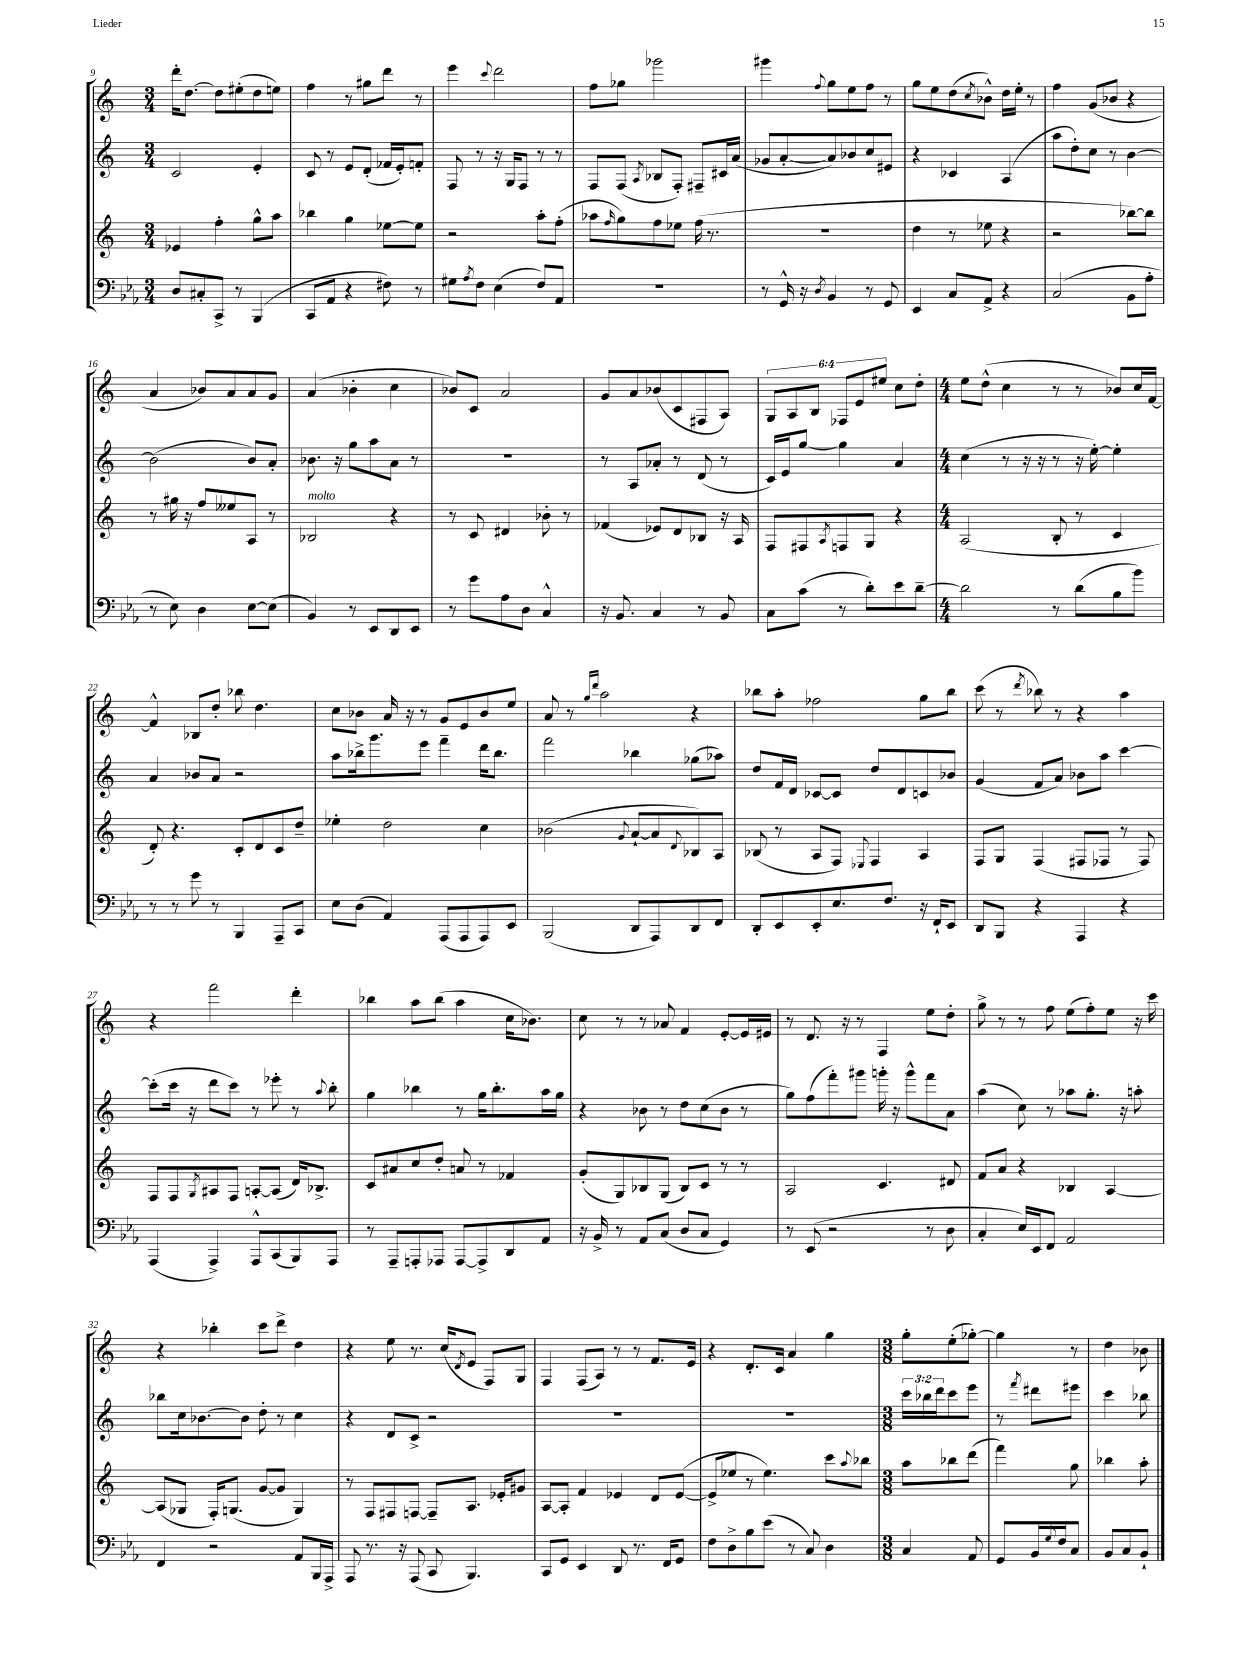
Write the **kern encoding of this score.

**kern	**kern	**kern	**kern
*part4	*part3	*part2	*part1
*staff4	*staff3	*staff2	*staff1
*clefF4	*clefG2	*clefG2	*clefG2
*k[b-e-a-]	*k[]	*k[]	*k[]
*M3/4	*M3/4	*M3/4	*M3/4
=9	=9	=9	=9
8D/L	4e-X/	2c/	16ddd'\KL
.	.	.	[8.dd\J
8C#X'/	.	.	.
8CC^/J	4ff'\	.	8dd\L]
8r	.	.	(8ee#X'\
(4BBB-/	8gg^^\L	4e'/	8dd\
.	8aa\J	.	8een\J)
=10	=10	=10	=10
8CC/L	4bb-X\	8c/	4ff\
8AA-/J	.	8r	.
4r	4gg\	8e/L	8r
.	.	(8d'/J	8gg#X\L
8F#X\)	[8ee-X\L	16f-X/LL	8ddd\J
.	.	16e'/J)	.
8r	8ee-\J]	8fn'/J	8r
=11	=11	=11	=11
8G#X\L	2r	8F/	4eee\
8qA-/	.	.	.
8F\J	.	8r	.
.	.	.	8qqccc/
(4E-\	.	16r	2ddd\
.	.	16G/KL	.
.	.	8F/J	.
8F/L)	8aa'\L	8r	.
8AA-/J	(8ff'\J	8r	.
=12	=12	=12	=12
2.r	8aa-X\L	8F/L	8ff\L
.	16qqff/	.	.
.	8gg\)	(8F/J	8gg-X\J
.	.	8qA/	.
.	8ff\	8B-X/L	2ggg-X\
.	8ee-X\J	8F'/J)	.
.	(16ff\	8F#X~/L	.
.	8.r	.	.
.	.	16c#X/L	.
.	.	(16a/JJ	.
=13	=13	=13	=13
8r	2.r	8g-X/L	4ggg#X\
16GG^^/	.	[8a'/	.
16r	.	.	.
8qD/	.	.	8qqff/
4BB-/	.	8a/])	8gg\L
.	.	8b-X/	8ee\
8r	.	8cc/	8ff\J
8GG/	.	8e#X/J	8r
=14	=14	=14	=14
4EE-/	4dd\	4r	8gg\L
.	.	.	8ee\
8C/L	8r	4c-X/	(8dd\
.	.	.	8qcc/
8AA-^/J	8ee-X\	.	8b-X^^\J)
4r	4r	(4A/	16dd\LL
.	.	.	16ee'\JJ
.	.	.	8r
=15	=15	=15	=15
(2C/	2r	8aa\L	4ff\
.	.	8dd'\)	.
.	.	8cc\J	(8g/L
.	.	8r	8b-X/J
8BB-\L	[8bb-X\L)	[4b\	4r
8A-'\J	8bb-\J]	.	.
!!LO:LB:g=z
=16	=16	=16	=16
8r	8r	(2b\]	4a/
8E-\)	16gg#X\	.	.
.	16r	.	.
4D\	8ff/L	.	8b-X/L)
.	8ee--X/	.	8a/
[8E-\L	8A/J	8b/L)	8a/
(8E-\J]	8r	8a'/J	8g/J
=17	=17	=17	=17
!	!LO:TX:a:i:t=molto	!	!
4BB-/)	2B-X/	8.b-X\	(4a/
.	.	16r	.
8r	.	8gg\L	4b-X'\
8EE-/L	.	8aa\	.
8DD/	4r	8a\J	4cc\
8EE-/J	.	8r	.
=18	=18	=18	=18
8r	8r	2.r	8b-X/L)
8g\L	8c/	.	8c/J
8A-\	4d#X/	.	2a/
8D\J	.	.	.
4C^^/	8b-X'\	.	.
.	8r	.	.
=19	=19	=19	=19
16r	(4f-X/	8r	8g/L
8.BB-/	.	.	.
.	.	8A/L	8a/
4C/	8e-X/L)	8a-X'/J	(8b-X/
.	8d/	8r	8c/
8r	8B-X/J	(8d/	8F#X/
8BB-/	16r	8r	8A/J)
.	16A/	.	.
=20	=20	=20	=20
8C\L	8F/L	16c/LL)	12G/L
.	.	16e/J	.
.	.	.	12A/
(8c\J	8F#X/	[8gg/J	.
.	.	.	12B/J
.	8qA/	.	.
8r	8Fn/	4gg\]	12F-X/L
.	.	.	12e/
8d'\L)	8G/J	.	.
.	.	.	12ee#X/J
8e-\	4r	4a/	8cc\L
[8d~\J	.	.	8dd'\J
=21	=21	=21	=21
*M4/4	*M4/4	*M4/4	*M4/4
2d\]	(2A/	(4cc\	8ee\L
.	.	.	(8dd^^\J
.	.	8r	4cc\
.	.	16r	.
.	.	16r	.
8r	8B'/	8r	8r
(8d\L	8r	16r	8r
.	.	[16ee'\)	.
8B-\	4c/	4ee'\]	8b-X/L)
8b-\J)	.	.	16cc/L
.	.	.	[16f/JJ
!!LO:LB:g=z
=22	=22	=22	=22
8r	8d'/)	4a/	4f^^/]
8r	4.r	.	.
8g\	.	8b-X/L	8B-X/L
8r	.	8a/J	8dd'/J
4BBB-/	8c'/L	2r	8bb-X\
.	8d/	.	4.dd\
8AAA-~/L	8c/	.	.
8CC/J	8dd~/J	.	.
=23	=23	=23	=23
8E-\L	4ee-X'\	8aa\L	8cc\L
(8D\J	.	16bb-X^\k	8b-X\J
.	.	8.ggg\	.
4AA-/)	2dd\	.	16a/
.	.	.	16r
.	.	8eee\J	8r
(8AAA-/L	.	4fff~\	8g/L
8AAA-/	.	.	8e/
8AAA-/)	4cc\	16ddd\KL	8b-/
.	.	8.bb-\J	.
8EE-/J	.	.	8ee/J
=24	=24	=24	=24
(2BBB-/	(2b-X\	2fff\	8a/
.	.	.	8r
.	.	.	16qqgg/LL
.	.	.	16qqddd/JJ
.	.	.	2aa\
.	8qqg/	.	.
8DD/L	[8a`/L	4bb-X\	.
8AAA-/)	8a/]	.	.
.	8qqd/	.	.
8DD/	8B-X/)	(8gg-X\L	4r
8FF/J	8A/J	8aa-X\J)	.
=25	=25	=25	=25
8DD'/L	(8B-X/	8dd/L	8bb-X\L
8EE-/	8r	16f/L	8aa'\J
.	.	16d/JJ	.
8EE-'/	8A/L	[8c-X/L	2ff-X\
8.E-/	8F/J)	8c-/J]	.
.	8qqE-X/	.	.
.	4F/	8dd/L	.
8.F/J	.	.	.
.	.	8d/	.
16r	4A/	8cn/	8gg\L
16FF`/KL	.	.	.
8EE-/J	.	8b-X/J	8bb-\J
=26	=26	=26	=26
8DD/L	8F/L	(4g/	(8ccc\
8BBB-/J	8G/J	.	8r
.	.	.	8qddd/
4r	(4F/	8f/L	8bb-X\)
.	.	8a/J)	8r
4AAA-/	8F#X/L	8b-X\L	4r
.	8F-X/J	8aa\J	.
4r	8r	[4ccc\	4aa\
.	8F-/)	.	.
!!LO:LB:g=z
=27	=27	=27	=27
(4AAA-/	8F/L	(8ccc'\L]	4r
.	8F/	16ccc\Jk	.
.	.	16r	.
.	8qG/	.	.
4AAA-^/)	8A#X/	8ddd\L	2fff\
.	8F/J	8ccc\J)	.
8AAA-^^/L	[8An'/L	8r	.
(8CC/	(8A/J]	8eee-X'\	.
8BBB-/)	16d/KL)	8r	4ddd'\
.	8.B-X^/J	.	.
.	.	8qqaa/	.
8AAA-/J	.	8bb'\	.
=28	=28	=28	=28
8r	8c/L	4gg\	4bb-X\
8AAA-~/L	8a#X/	.	.
8AAAn'/	8cc/	4bb-X\	8aa\L
8AAA-X/J	8dd'/J	.	(8bb-\J
[8AAA-/L	8an/	8r	4aa\
8AAA-^/]	8r	16gg\KL	.
.	.	8.bb-'\	.
8DD/	4f-X/	.	16cc\KL
.	.	.	8.b-X\J)
8AA-/J	.	16aa\L	.
.	.	16gg\JJ	.
=29	=29	=29	=29
16r	(8g'/L	4r	8cc\
16BB-^/	.	.	.
8r	8G/)	.	8r
8AA-/L	8B-X/	8b-X\	8r
(8C/J	(8G/J	8r	8a-X/
8D/L	8B-/L)	8dd\L	4f/
8C/J	8c/J	(8cc\	.
4GG/)	8r	8b-\J	[8e'/L
.	8r	8r	16e/L]
.	.	.	16e#X/JJ
=30	=30	=30	=30
8r	2A/	8gg\L)	8r
(8EE-/	.	(8ff\	8.d/
2r	.	8fff'\)	.
.	.	.	16r
.	.	8ggg#X\J	8r
.	4.c/	16gggn'\	4F/
.	.	16r	.
.	.	8ggg^^\L	.
8r	.	8fff\	8ee\L
8D\	8d#X/	8a\J	8dd'\J
=31	=31	=31	=31
4C'/	8f/L	(4aa\	8gg^\
.	8a/J	.	8r
16E-/LL)	4r	8cc\)	8r
16EE-/J	.	.	.
8FF/J	.	8r	8ff\
2AA-/	4B-X/	8aa-X\L	(8ee\L
.	.	8.gg'\J	8ff'\)
.	[4A/	.	8ee\J
.	.	16r	.
.	.	8aan'\	16r
.	.	.	16ccc\
!!LO:LB:g=z
=32	=32	=32	=32
4FF/	(8A/L]	8bb-X\L	4r
.	8G-X/J	16cc\k	.
.	.	[8.b-X\	.
2r	16F'/KL)	.	4bb-X'\
.	(8.Gn/J	.	.
.	.	8b-\J]	.
.	[8g/L	8dd'\	8ccc\L
.	8g/J]	8r	8ddd^\J
8AA-/L	4G/)	4cc\	4dd\
16BBB-/L	.	.	.
16AAA-^/JJ	.	.	.
=33	=33	=33	=33
8AAA-/	8r	4r	4r
8.r	8F/L	.	.
.	8F#X/	8d/L	8ee\
16r	.	.	.
(8AAA-/	[8Fn/J	8c^/J	8.r
8CC/	8F~/L]	2r	.
.	.	.	(16cc/KL
.	.	.	8qd/
4.BBB-/)	8.A/J	.	8e/J
.	.	.	8F/L)
.	16e-X'/KL	.	.
.	8g#X/J	.	8G/J
=34	=34	=34	=34
8CC/L	[8A/L	1r	4F/
8GG/J	8A'/J]	.	.
4EE-/	4f/	.	(8F/L
.	.	.	8A/J)
8DD/	4e-X/	.	8r
8.r	.	.	8r
.	8d/L	.	8.f/L
16FF/KL	.	.	.
8GG/J	([8e-/J	.	.
.	.	.	16e/Jk
=35	=35	=35	=35
8F\L	8e-^/L]	1r	4r
8D^\	8ee-X/J	.	.
8B-\	8r	.	8.d'/L
(8e-\J	4.ee-\)	.	.
.	.	.	16c/Jk
8r	.	.	4a/
8C/)	.	.	.
4D\	8ccc\L	.	4gg\
.	8qqaa/	.	.
.	8bb-X\J	.	.
=36	=36	=36	=36
*M3/8	*M3/8	*M3/8	*M3/8
4C/	8aa\L	24ccc\LL	8gg'\L
.	.	24bb-X\	.
.	.	24ddd\J	.
.	8bb-X\	8ccc\	(8ee'\
8AA-/	(8ddd\J	8eee\J	[8gg-X'\J)
=37	=37	=37	=37
8GG/L	4fff\)	8r	4gg-\]
.	.	8qfff/	.
16BB-/L	.	8ddd#X\L	.
8qqG/	.	.	.
16F/J	.	.	.
8C/J	8gg\	8eee#X\J	8r
=38	=38	=38	=38
8BB-/L	4bb-X\	4ccc\	4dd\
8C/	.	.	.
8BB-`/J	8aa'\	8bb-X\	8b-X\
==	==	==	==
*-	*-	*-	*-
